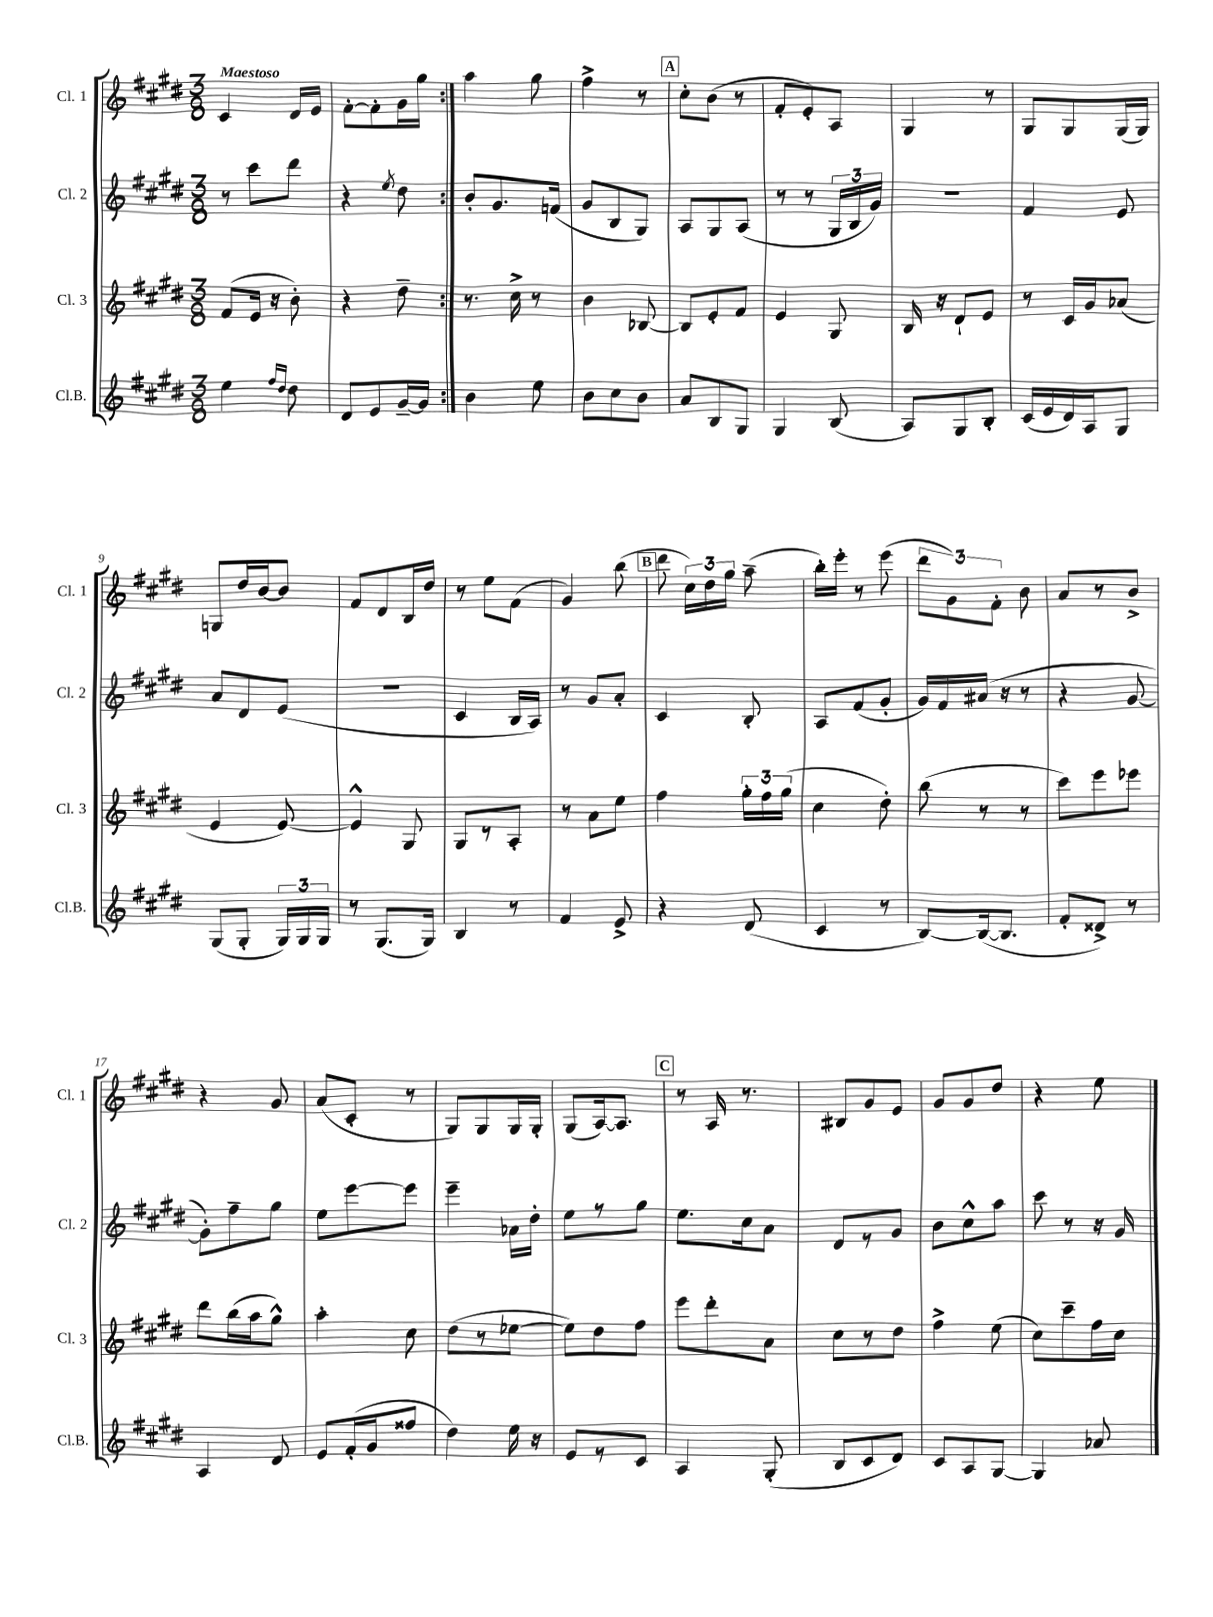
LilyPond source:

<<
\new StaffGroup <<
\new Staff = "s0" \with { instrumentName = "Cl. 1" shortInstrumentName = "Cl. 1" } {
    \clef treble \key e \major \numericTimeSignature \time 3/8 \tempo "Maestoso"
    \autoBeamOff \repeat volta 2 { cis'4 dis'16[ e'16] |
    fis'8[~-. fis'8-. gis'16 gis''16] | }
    a''4 gis''8 |
    fis''4-> r8 |
    \mark \markup { \box "A" } cis''8[-. b'8]( r8 |
    fis'8[-. e'8-.) a8] |
    gis4 r8 |
    gis8[ gis8 gis16( gis16]) |
    g8[ dis''16 b'16~ b'8] |
    fis'8[ dis'8 b16 dis''16] |
    r8 e''8[ fis'8]( |
    gis'4) b''8( |
    \mark \markup { \box "B" } dis'''8 \tuplet 3/2 { cis''16[) dis''16 gis''16] } a''8--( |
    b''16[-.) e'''16]-. r8 e'''8( |
    \tuplet 3/2 { dis'''8[ gis'8) fis'8]-. } b'8 |
    a'8[ r8 b'8]-> |
    r4 gis'8 |
    a'8[( cis'8]-. r8 |
    gis8[) gis8 gis16 gis16]-. |
    gis8[( a16~) a8.] |
    \mark \markup { \box "C" } r8 a16 r8. |
    bis8[ gis'8 e'8] |
    gis'8[ gis'8 dis''8] |
    r4 e''8 \bar "|." |
}
\new Staff = "s1" \with { instrumentName = "Cl. 2" shortInstrumentName = "Cl. 2" } {
    \clef treble \key e \major \numericTimeSignature \time 3/8
    \autoBeamOff \repeat volta 2 { r8 cis'''8[ dis'''8] |
    r4 \acciaccatura { e''8 } dis''8 | }
    b'8[-. gis'8. f'16]( |
    gis'8[ b8 gis8]) |
    \mark \markup { \box "A" } a8[ gis8 a8]( |
    r8 r8 \tuplet 3/2 { gis16[ b16 gis'16]) } |
    R4. |
    fis'4 e'8 |
    a'8[ dis'8 e'8]( |
    R4. |
    cis'4 b16[ a16]) |
    r8 gis'8[ a'8]-. |
    \mark \markup { \box "B" } cis'4 b8-. |
    a8[ fis'8( gis'8]-. |
    gis'16[) fis'16 ais'16]( r16 r8 |
    r4 gis'8~ |
    gis'8[-.) fis''8-- gis''8] |
    e''8[ e'''8~ e'''8] |
    e'''4-- aes'16[ dis''16]-. |
    e''8[ r8 gis''8] |
    \mark \markup { \box "C" } e''8.[ cis''16 a'8] |
    dis'8[ r8 gis'8] |
    b'8[ cis''8-^ a''8] |
    cis'''8 r8 r16 gis'16 \bar "|." |
}
\new Staff = "s2" \with { instrumentName = "Cl. 3" shortInstrumentName = "Cl. 3" } {
    \clef treble \key e \major \numericTimeSignature \time 3/8
    \autoBeamOff \repeat volta 2 { fis'8[( e'16] r16 b'8-.) |
    r4 dis''8-- | }
    r8. cis''16-> r8 |
    b'4 bes8~ |
    \mark \markup { \box "A" } bes8[ e'8-. fis'8] |
    e'4 gis8 |
    b16 r16 dis'8[-! e'8] |
    r8 cis'16[ gis'16 aes'8]( |
    e'4 e'8~) |
    e'4-^ gis8 |
    gis8[ r8 a8]-. |
    r8 a'8[ e''8] |
    \mark \markup { \box "B" } fis''4 \tuplet 3/2 { gis''16[-. fis''16 gis''16]( } |
    cis''4 dis''8-.) |
    b''8( r8 r8 |
    cis'''8[) e'''8 ees'''8] |
    dis'''8[ b''16( a''16 gis''8]-^) |
    a''4-. cis''8 |
    dis''8[( r8 ees''8]~ |
    ees''8[) dis''8 fis''8] |
    \mark \markup { \box "C" } e'''8[ dis'''8-. a'8] |
    cis''8[ r8 dis''8] |
    fis''4-> e''8( |
    cis''8[) cis'''8-- fis''16 cis''16] \bar "|." |
}
\new Staff = "s3" \with { instrumentName = "Cl.B." shortInstrumentName = "Cl.B." } {
    \clef treble \key e \major \numericTimeSignature \time 3/8
    \autoBeamOff \repeat volta 2 { e''4 \grace { fis''16[ dis''16] } dis''8 |
    dis'8[ e'8 gis'16~-- gis'16] | }
    b'4 e''8 |
    b'8[ cis''8 b'8] |
    \mark \markup { \box "A" } a'8[ b8 gis8] |
    gis4 b8( |
    a8[) gis8 b8]-. |
    cis'16[( e'16 dis'16) a16 gis8] |
    gis8[( gis8]-. \tuplet 3/2 { gis16[) gis16 gis16] } |
    r8 gis8.[( gis16]) |
    b4 r8 |
    fis'4 e'8-> |
    \mark \markup { \box "B" } r4 dis'8( |
    cis'4 r8 |
    b8[~) b16~( b8.] |
    fis'8[-. disis'8]->) r8 |
    a4 dis'8 |
    e'8[ fis'16-.( gis'16 fisis''8] |
    dis''4) e''16 r16 |
    e'8[ r8 cis'8] |
    \mark \markup { \box "C" } a4 gis8-.( |
    b8[ cis'8 dis'8]) |
    cis'8[ a8 gis8]~ |
    gis4 aes'8 \bar "|." |
}
>>
>>
